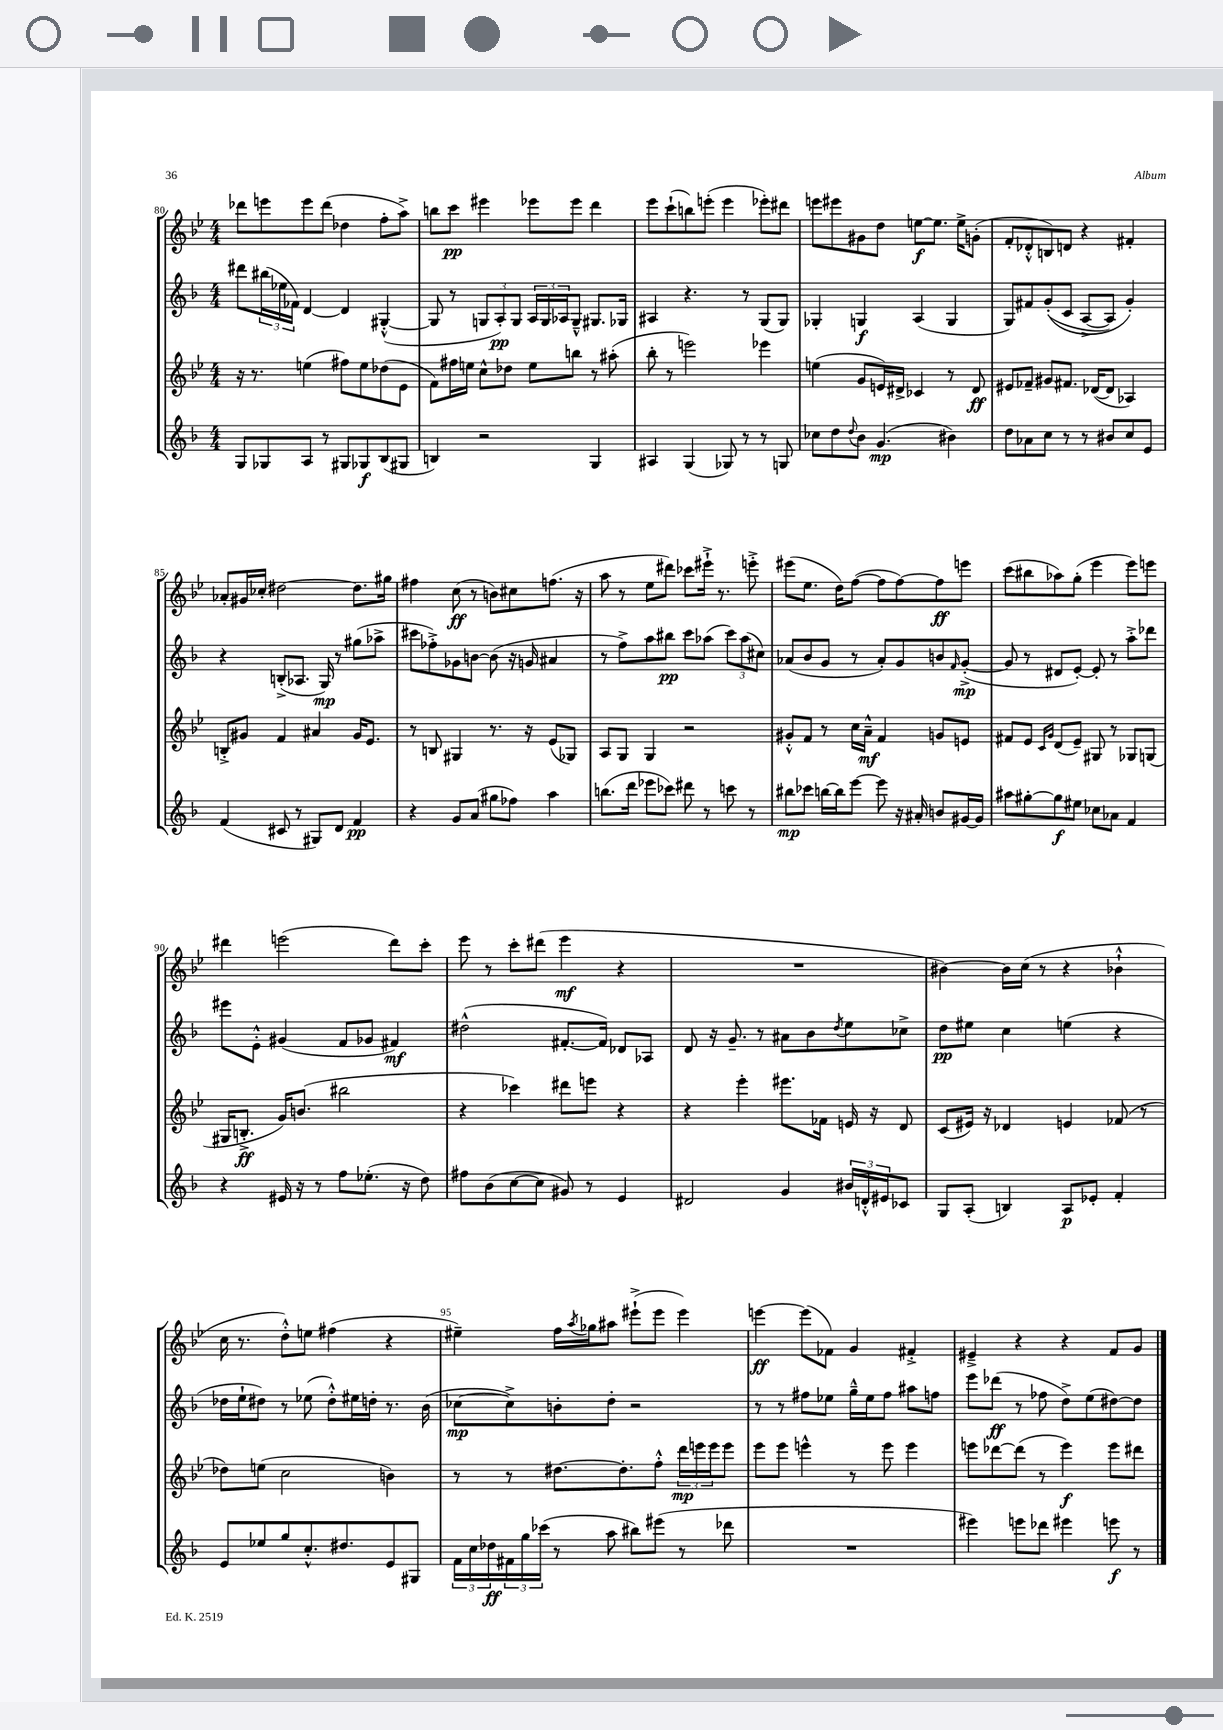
<<
\new StaffGroup <<
\new Staff = "s0" {
    \clef treble \key bes \major \numericTimeSignature \time 4/4
    des'''8 e'''8 e'''8 des'''8( des''4 f''8-. a''8->) |
    b''8 c'''8\pp eis'''4 ees'''8 ees'''8 d'''4 |
    ees'''8 c'''8-!( b''8) e'''8-.( e'''4 ees'''8-.) dis'''8 |
    e'''8 eis'''8 gis'8 d''8 e''8~\f e''8. e''16-> g'8-.( |
    f'8-. des'8-.-^ b8) d'8 r4 fis'4-. |
    aes'8-. gis'16 ces''16-. dis''2~ dis''8. gis''16 |
    fis''4 c''8\ff( r8 b'8) cis''8 f''8.( r16 |
    a''8 r8 ees''8 dis'''8) ces'''8 eis'''16-!-> r8. e'''8-.-> |
    eis'''8( ees''8. d''16) f''8~( f''8 f''8~) f''8\ff e'''8 |
    c'''8( bis''8 aes''8) g''8-.( ees'''4 ees'''8) e'''8 |
    dis'''4 e'''2( dis'''8) c'''8-. |
    ees'''8 r8 c'''8-. dis'''8( ees'''4\mf r4 |
    R1 |
    bis'4~) bis'16 c''16( r8 r4 bes'4-!-^ |
    c''16 r8. d''8-.-^) e''8 fis''4( r4 |
    eis''4--) f''16 \acciaccatura { a''8 } ges''16 ais''8 eis'''8-!->( eis'''8 eis'''4) |
    e'''4~\ff e'''8( fes'8) g'4 fis'4-.-> |
    eis'4---> r4 r4 f'8 g'8 \bar "|." |
}
\new Staff = "s1" {
    \clef treble \key f \major \numericTimeSignature \time 4/4
    dis'''8 \tuplet 3/2 { bis''16( ees''16 fes'16) } d'4~ d'4 gis4~-.-^( |
    gis8 r8 \tuplet 3/2 { g8 a8-.\pp) g8 } \tuplet 3/2 { a16 g16 aes16 } g8---^ gis8. ges16 |
    ais4 r4. r8 g8( g8) |
    ges4-. g4\f a4( g4 |
    g8) fis'8 g'8-.(\( c'8 a8~-> a8) g'4-.\) |
    r4 b8-.->( aes8. g16\mp) r8 gis''8( aes''8-> |
    cis'''8 fes''8-.->) ges'8 b'8~ b'8( r16 g'16 ais'4 |
    r8 f''8->) a''8 bis''8\pp c'''8 aes''8( \tuplet 3/2 { c'''8) aes''8( cis''8) } |
    aes'8( bes'8 g'8 r8 aes'8-.) g'8 b'8 \grace { f'16 } g'8~-.->\mp( |
    g'8 r8 dis'8 e'8~-.) e'8-. r8 a''8-.-> des'''8 |
    eis'''8 e'8-.-^ gis'4( f'8 ges'8 fis'4\mf) |
    dis''2-^( fis'8.~-. fis'16) des'8 aes8 |
    d'8 r16 g'8.-- r8 ais'8 bes'8 \acciaccatura { d''8 } e''8 ces''8-> |
    d''8\pp eis''8 c''4 e''4( r4 |
    des''16 e''16-! dis''8) r8 ees''8( dis''8-.-^) eis''16 d''16-. r8. bes'16( |
    ces''8~\mp ces''8->) b'8-. d''8-. r2 |
    r8 r8 fis''8 ees''8 g''16---^ ees''16 fis''8 ais''8 f''8 |
    e'''8 des'''8\ff( r8 fes''8 d''8->) e''8( dis''8~) dis''8 \bar "|." |
}
\new Staff = "s2" {
    \clef treble \key bes \major \numericTimeSignature \time 4/4
    r16 r8. e''4( fis''8) e''8 des''8( ees'8 |
    f'8) fis''16 e''16 c''8-^ des''8 e''8 b''8 r8 ais''8-.( |
    bes''8-. r8 e'''2) ees'''4 |
    e''4( g'8 e'16) dis'16-> ces'4 r8 dis'8\ff |
    eis'8 fes'8-- gis'8 fis'8. des'16~( des'8 aes4) |
    b8-.-> gis'8 f'4 ais'4 gis'16 ees'8. |
    r8 b8 gis4 r8. r16 ees'8( ges8) |
    a8 g8 g4 r2 |
    gis'8-.-^ f'8 r8 c''16 a'16---^\mf f'4 g'8 e'8 |
    fis'8 ees'8 \grace { c'16 g'16 } d'8( ees'8--) gis8 r8 ges8 g8( |
    gis16 b8.-.->\ff g'16) b'8.( bis''2 |
    r4 ces'''4) dis'''8 e'''8 r4 |
    r4 ees'''4-. eis'''8. fes'16 e'16 r16 d'8 |
    c'8( eis'16) r16 des'4 e'4 fes'8( r8 |
    des''8) e''8( c''2 b'4) |
    r8 r8 dis''8.~ dis''8.-. f''8-.-^ \tuplet 3/2 { d'''16\mp e'''16 e'''16 } e'''8 |
    ees'''8 ees'''8 e'''4-^ r8 e'''8 e'''4 |
    e'''8 des'''8~ des'''8( r8 e'''4\f) e'''8 dis'''8 \bar "|." |
}
\new Staff = "s3" {
    \clef treble \key f \major \numericTimeSignature \time 4/4
    g8 ges8 a8 r8 gis8 ges8\f bes8( gis8 |
    b4) r2 g4 |
    ais4 g4( ges8) r8 r8 g8 |
    ces''8 d''8 \appoggiatura { d''8 } bes'8 g'4.\mp( bis'4) |
    d''8 aes'8 c''8 r8 r8 bis'8 c''8 e'8 |
    f'4( cis'8 r8 gis8) d'8 f'4\pp |
    r4 g'8 a'8( gis''8 fes''8) a''4 |
    b''8.( d'''16 ees'''8 ces'''8) dis'''8 r8 c'''8 r8 |
    bis''8\mp ces'''8 b''16~ b''16 e'''8~ e'''8 r16 ais'16-. b'8 gis'16~ gis'16 |
    ais''8 gis''8~-. gis''8\f eis''8 ces''8 aes'8 f'4 |
    r4 eis'16 r16 r8 f''8 ees''8.-.( r16 d''8) |
    fis''8 bes'8( c''8~ c''8 gis'8) r8 e'4 |
    dis'2 g'4 \tuplet 3/2 { bis'16 d'16-.-^ eis'16 } ces'8 |
    g8 a8-.( b4) a8\p ees'8-. f'4-. |
    e'8 ees''8 g''8 c''8.-.-^ dis''8. e'8 gis8 |
    \tuplet 3/2 { f'16 c''16 des''16\ff } \tuplet 3/2 { fis'16 g''16 ces'''16( } r8 a''8 bis''8) eis'''8( r8 des'''8 |
    R1 |
    eis'''4) e'''8 des'''8 eis'''4 e'''8\f r8 \bar "|." |
}
>>
>>
\layout { \context { \Score currentBarNumber = #80 \override BarNumber.break-visibility = ##(#f #t #t) barNumberVisibility = #(every-nth-bar-number-visible 5) } }
